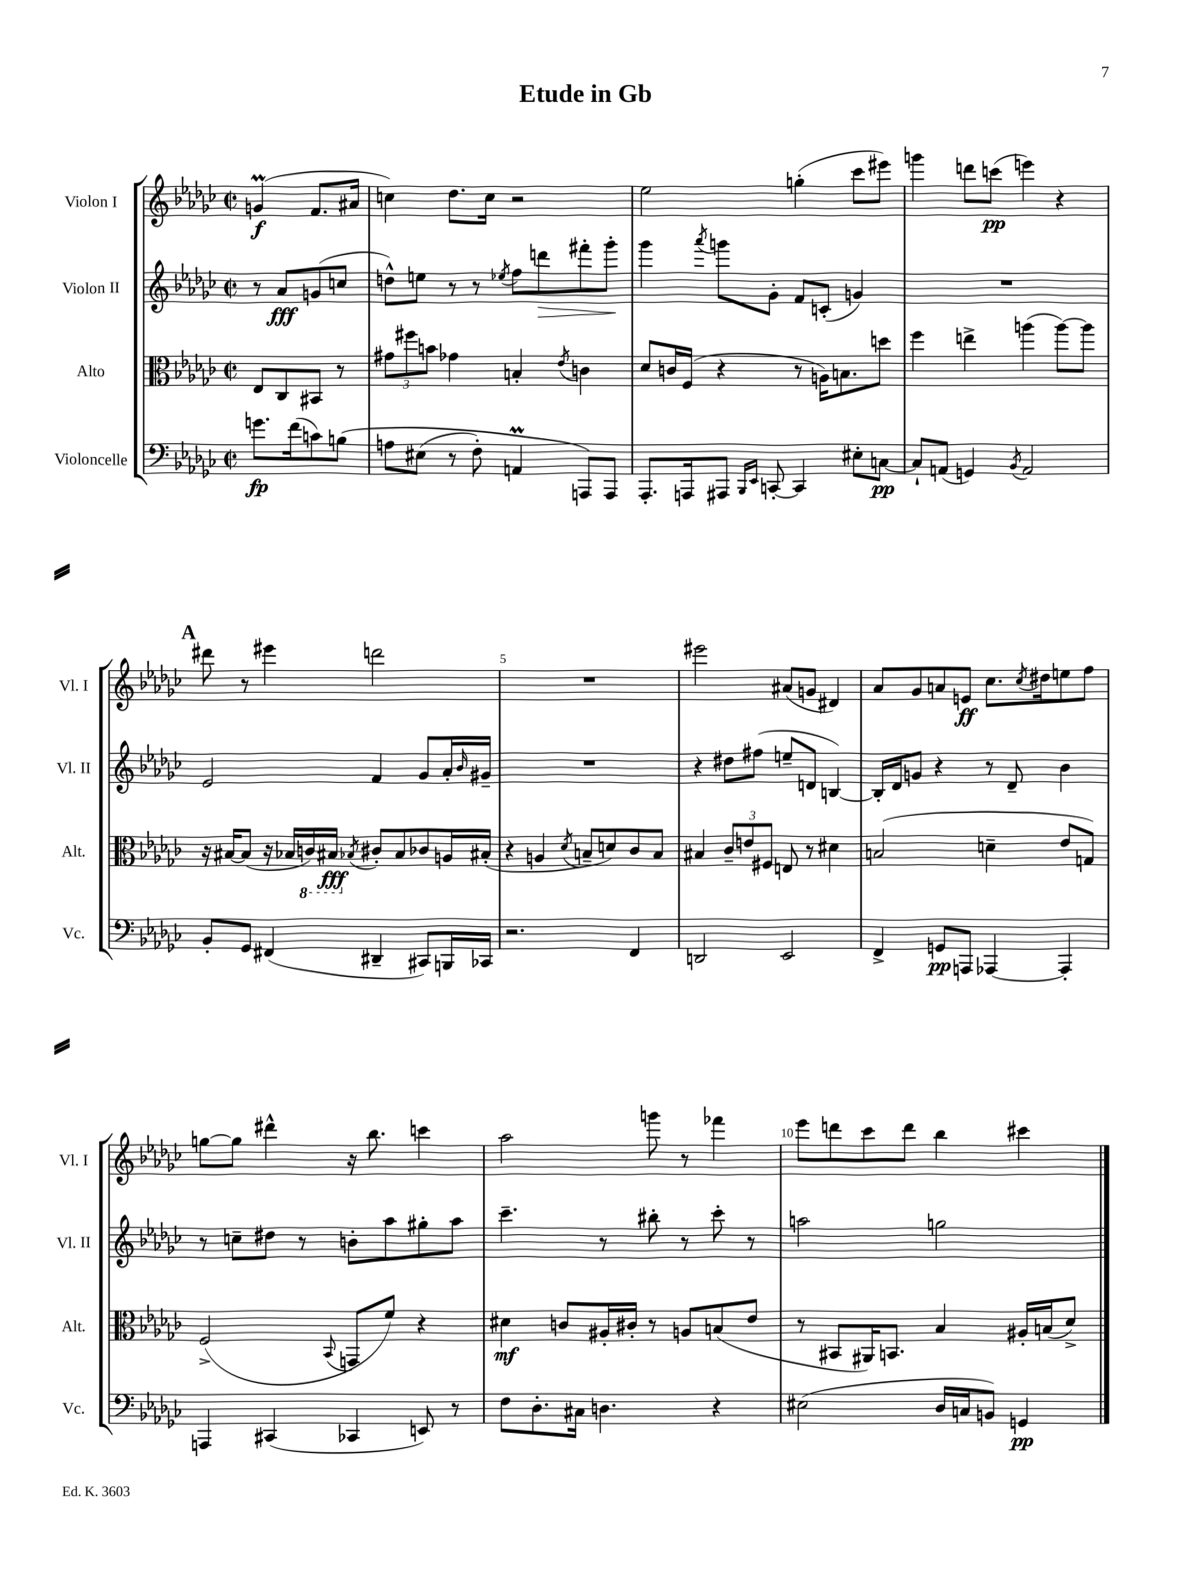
\header { title = "Etude in Gb" }
<<
\new StaffGroup <<
\new Staff = "s0" \with { instrumentName = "Violon I" shortInstrumentName = "Vl. I" } {
    \clef treble \key ges \major \defaultTimeSignature \time 2/2 \partial 2
    g'4\prall\f( f'8. ais'16 |
    c''4) des''8. c''16 r2 |
    ees''2 g''4-.( ces'''8 eis'''8) |
    g'''4 d'''8 c'''8\pp( e'''4) r4 |
    \mark \markup { \bold "A" } dis'''8 r8 eis'''4 d'''2 |
    R1 |
    eis'''2 ais'8( g'8 dis'4) |
    aes'8 ges'8 a'8 e'8\ff ces''8. \acciaccatura { ces''8 } dis''16 e''8 f''8 |
    g''8~ g''8 dis'''4-^ r16 bes''8. c'''4 |
    aes''2 g'''8 r8 fes'''4 |
    ees'''8 d'''8 ces'''8 d'''8 bes''4 cis'''4 \bar "|." |
}
\new Staff = "s1" \with { instrumentName = "Violon II" shortInstrumentName = "Vl. II" } {
    \clef treble \key ges \major \defaultTimeSignature \time 2/2 \partial 2
    r8 aes'8\fff g'8( c''8 |
    d''8-^) e''8 r8 r8 \acciaccatura { ees''8 } f''8 d'''8\> fis'''8-. ges'''8-.\! |
    ges'''4 \acciaccatura { aes'''8 } g'''8 ges'8-. f'8 c'8-.( g'4) |
    R1 |
    \mark \markup { \bold "A" } ees'2 f'4 ges'8 aes'16-. \grace { bes'16 } gis'16-- |
    R1 |
    r4 dis''8 fis''8( e''8-- d'8 b4~) |
    b16-. des'16 g'8 r4 r8 des'8-- bes'4 |
    r8 c''8-- dis''8 r8 b'8-. aes''8 gis''8-. aes''8 |
    ces'''4.-- r8 bis''8-. r8 ces'''8-. r8 |
    a''2 g''2 \bar "|." |
}
\new Staff = "s2" \with { instrumentName = "Alto" shortInstrumentName = "Alt." } {
    \clef alto \key ges \major \defaultTimeSignature \time 2/2 \partial 2
    ees8 ces8 bis,8 r8 |
    \tuplet 3/2 { gis'8 fis''8 b'8 } ges'4 b4-. \acciaccatura { ees'8 } c'4 |
    des'8 c'16 f16( r4 r8 a16) b8. d''8 |
    f''4 e''4-> a''4( a''8~) a''8 |
    \mark \markup { \bold "A" } r16 bis16~ bis8( r16 bes16 \ottava #-1 c16) bis,16\fff \ottava #0 \acciaccatura { bes!8 } cis'8-. bes8 ces'8 a16 bis16-.( |
    r4 a4 \acciaccatura { des'8 } b8-- d'8) ces'8 b8 |
    bis4 \tuplet 3/2 { ces'8-- e'8 fis8 } e8 r8 dis'4 |
    b2( d'4-- ees'8 g8) |
    f2->( \appoggiatura { bes,8 } g,8 f'8) r4 |
    dis'4\mf c'8 ais16-. cis'16-. r8 a8 b8( ees'8 |
    r8 bis,8 ais,16) b,8. bes4 ais16-. b16( des'8->) \bar "|." |
}
\new Staff = "s3" \with { instrumentName = "Violoncelle" shortInstrumentName = "Vc." } {
    \clef bass \key ges \major \defaultTimeSignature \time 2/2 \partial 2
    g'8.\fp f'16( c'8) b8\( |
    a8 eis8( r8 f8-.) a,4\prall a,,8\) a,,8 |
    aes,,8.-. a,,16 ais,,8 \grace { bes,,16 ees,16 } c,8~-. c,4 eis8-. c8~\pp |
    c8-! a,8( g,4) \acciaccatura { bes,8 } a,2 |
    \mark \markup { \bold "A" } bes,8-. ges,8 fis,4( dis,4-- cis,8) b,,16 ces,16 |
    r2. f,4 |
    d,2 ees,2 |
    f,4-> g,8\pp a,,8 aes,,4~ aes,,4-. |
    a,,4 cis,4( ces,4 e,8) r8 |
    f8 des8.-. cis16 d4. r4 |
    eis2( des16 c16 b,8) g,4\pp \bar "|." |
}
>>
>>
\layout { \context { \Score \override BarNumber.break-visibility = ##(#f #t #t) barNumberVisibility = #(every-nth-bar-number-visible 5) } }
